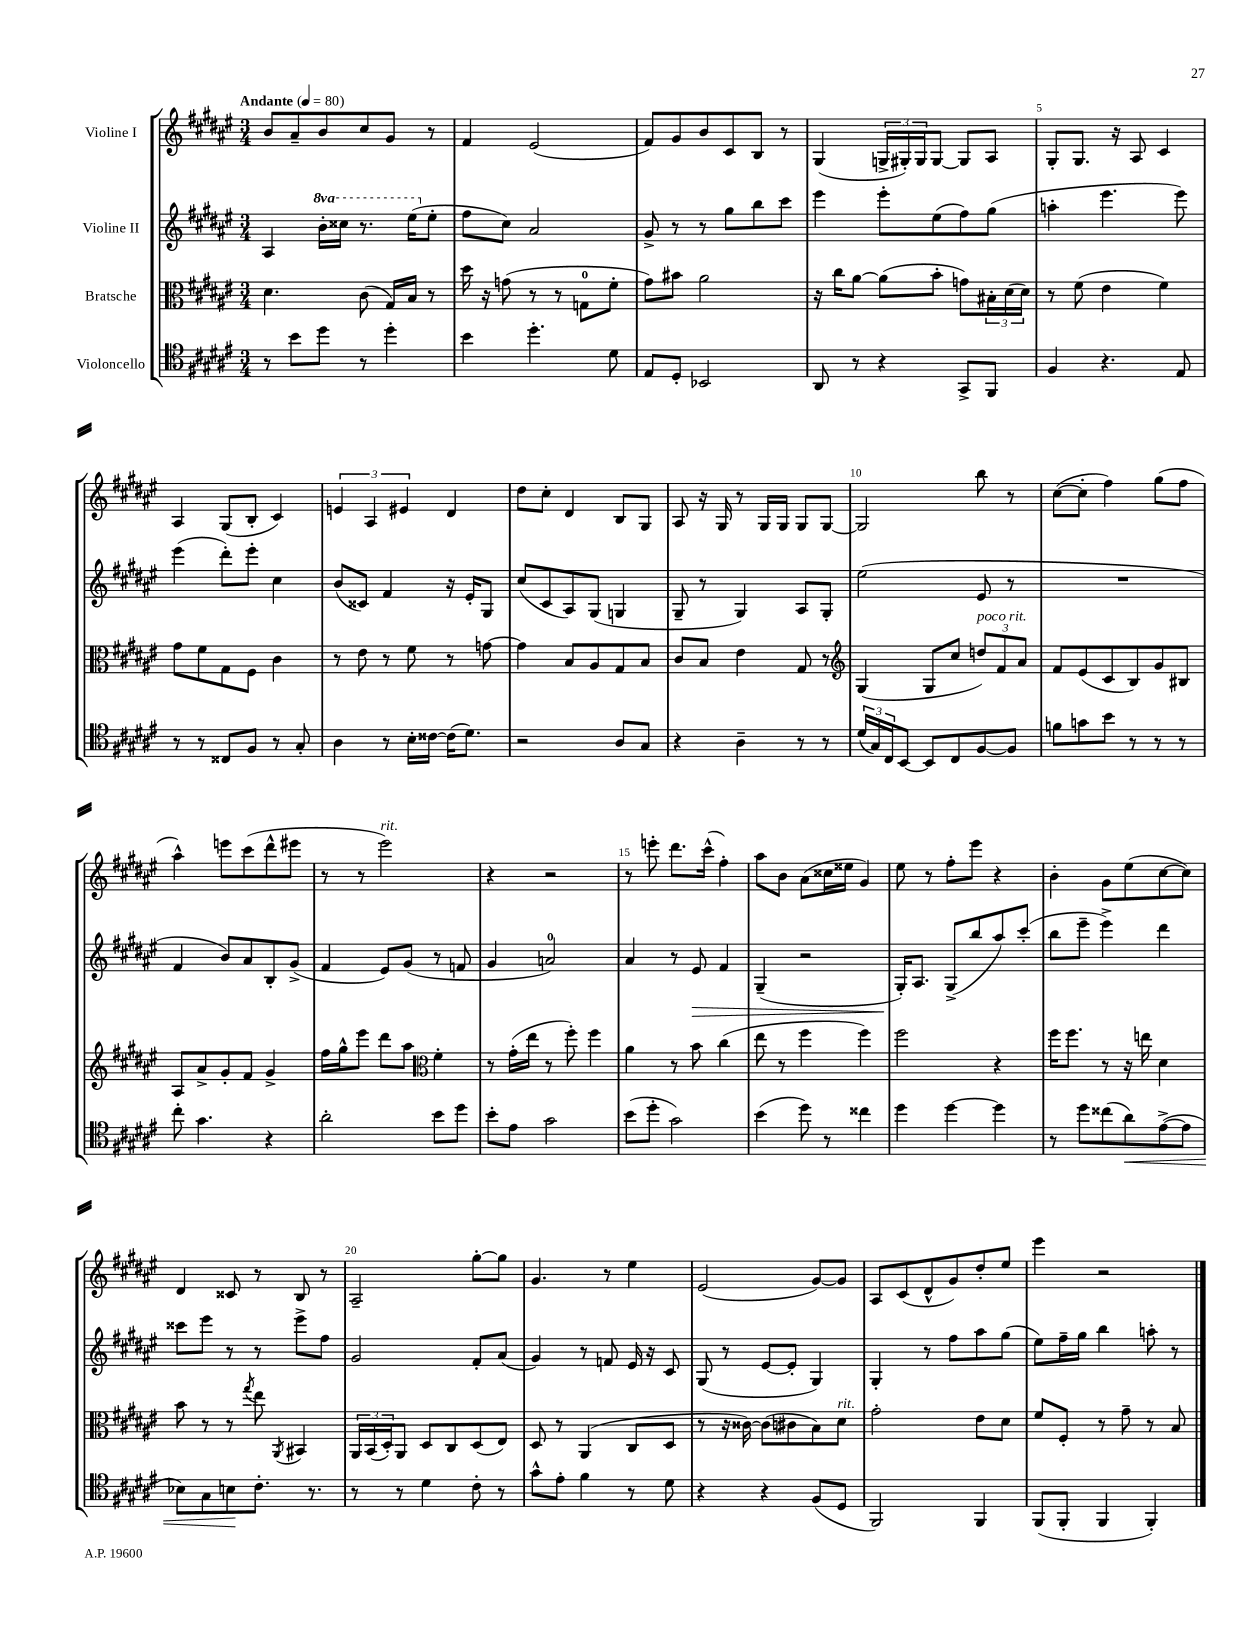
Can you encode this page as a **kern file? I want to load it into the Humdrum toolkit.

**kern	**dynam	**kern	**kern	**dynam	**kern
*part4	*part4	*part3	*part2	*part2	*part1
*staff4	*staff4	*staff3	*staff2	*staff2	*staff1
*I"Violoncello	*	*I"Bratsche	*I"Violine II	*	*I"Violine I
*clefC4	*	*clefC3	*clefG2	*	*clefG2
*k[f#c#g#d#a#e#]	*	*k[f#c#g#d#a#e#]	*k[f#c#g#d#a#e#]	*	*k[f#c#g#d#a#e#]
*M3/4	*	*M3/4	*M3/4	*	*M3/4
*MM80	*	*MM80	*MM80	*	*MM80
=1	=1	=1	=1	=1	=1
!	!	!	!	!	!LO:TX:a:B:t=Andante
8r	.	4.d#\	4A#/	.	8b/L
8b\L	.	.	.	.	8a#~/
*	*	*	*8va	*	*
8dd#\J	.	.	16bb'\LL	.	8b/
.	.	.	16ccc##X\JJ	.	.
8r	.	(8c#\	8.r	.	8cc#/
4dd#'\	.	16G#/LL)	.	.	8g#/J
.	.	16B/JJ	(16eee#\KL	.	.
*	*	*	*X8va	*	*
.	.	8r	8ee#'\J	.	8r
=2	=2	=2	=2	=2	=2
4b\	.	16dd#\	8ff#\L	.	4f#/
.	.	16r	.	.	.
.	.	(8gn\	8cc#\J)	.	.
4.dd#'\	.	8r	2a#/	.	(2e#/
.	.	8r	.	.	.
.	.	8Gn\L	.	.	.
8d#\	.	8f#'\J	.	.	.
=3	=3	=3	=3	=3	=3
8E#/L	.	8g#\L)	8g#^/	.	8f#/L)
8D#'/J	.	8b#X\J	8r	.	8g#/
2BB-X/	.	2a#\	8r	.	8b/
.	.	.	8gg#\L	.	8c#/
.	.	.	8bb\	.	8B/J
.	.	.	8ccc#\J	.	8r
=4	=4	=4	=4	=4	=4
8AA#/	.	16r	4eee#\	.	(4G#/
.	.	16cc#\KL	.	.	.
8r	.	[8a#\J	.	.	.
4r	.	(8a#\L]	8eee#'\L	.	24Gn^/LL
.	.	.	.	.	24G#X'/)
.	.	.	.	.	24G#/J
.	.	8b'\J	(8ee#\	.	[8G#/J
8GG#^/L	.	8gn\L)	8ff#\)	.	8G#/L]
8FF#/J	.	24B#X'\L	(8gg#\J	.	8A#/J
.	.	(24d#\	.	.	.
.	.	24d#\JJ)	.	.	.
=5	=5	=5	=5	=5	=5
4F#/	.	8r	4aan'\	.	8G#'/L
.	.	(8f#\	.	.	8.G#/J
4.r	.	4e#\	4.eee#\	.	.
.	.	.	.	.	16r
.	.	.	.	.	8A#/
.	.	4f#\)	.	.	4c#/
8E#/	.	.	8eee#\)	.	.
!!LO:LB:g=z
=6	=6	=6	=6	=6	=6
8r	.	8g#\L	(4eee#\	.	4A#/
8r	.	8f#\	.	.	.
8C##X/L	.	8G#\	8ddd#'\L)	.	(8G#/L
8F#/J	.	8F#\J	8eee#'\J	.	8B'/J
8r	.	4c#\	4cc#\	.	4c#/)
8G#'/	.	.	.	.	.
=7	=7	=7	=7	=7	=7
4A#\	.	8r	(8b/L	.	6en/
.	.	8e#\	8c##X/J)	.	.
.	.	.	.	.	6A#/
8r	.	8r	4f#/	.	.
.	.	.	.	.	6e#X/
16B'\LL	.	8f#\	.	.	.
[16c##X\JJ	.	.	.	.	.
(16c##\KL]	.	8r	16r	.	4d#/
8.d#\J)	.	.	16e#'/KL	.	.
.	.	[8gn\	8G#/J	.	.
=8	=8	=8	=8	=8	=8
2r	.	4g\]	(8cc#/L	.	8dd#\L
.	.	.	8c#/	.	8cc#'\J
.	.	8B/L	8A#/)	.	4d#/
.	.	8A#/	(8G#/J	.	.
8A#/L	.	8G#/	4Gn/	.	8B/L
8G#/J	.	8B/J	.	.	8G#/J
=9	=9	=9	=9	=9	=9
4r	.	8c#/L	8G#~/	.	8A#/
.	.	8B/J	8r	.	16r
.	.	.	.	.	16G#/
4A#~\	.	4e#\	4G#/)	.	8r
.	.	.	.	.	16G#/LL
.	.	.	.	.	16G#/JJ
8r	.	8G#/	8A#/L	.	8G#/L
8r	.	8r	8G#'/J	.	[8G#/J
=10	=10	=10	=10	=10	=10
*	*	*clefG2	*	*	*
(24d#/LL	.	(4G#/	(2ee#\	.	2G#/]
24G#/)	.	.	.	.	.
24C#/J	.	.	.	.	.
[8BB/J	.	.	.	.	.
8BB/L]	.	8G#/L	.	.	.
8C#/	.	8cc#/J	.	.	.
!	!	!LO:TX:a:i:t=poco rit.	!	!	!
[8F#/	.	12ddn/L)	8e#/	.	8bb\
.	.	12f#/	.	.	.
8F#/J]	.	.	8r	.	8r
.	.	12a#/J	.	.	.
=11	=11	=11	=11	=11	=11
8fn\L	.	8f#/L	2.r	.	([8cc#\L
8gn\	.	(8e#/	.	.	8cc#'\J]
8b\J	.	8c#/	.	.	4ff#\)
8r	.	8B/)	.	.	.
8r	.	8g#/	.	.	(8gg#\L
8r	.	8B#X/J	.	.	8ff#\J
!!LO:LB:g=z
=12	=12	=12	=12	=12	=12
8cc#'\	.	8A#/L	4f#/	.	4aa#^^\)
4.g#\	.	8a#^/	.	.	.
.	.	8g#'/	8b/L)	.	8eeen\L
.	.	8f#/J	8a#/	.	(8ccc#\
4r	.	4g#^/	8B'/	.	8ddd#^^\
.	.	.	(8g#^/J	.	8eee#X\J
=13	=13	=13	=13	=13	=13
2a#'\	.	16ff#\LL	4f#/	.	8r
.	.	16gg#^^\J	.	.	.
.	.	8eee#\J	.	.	8r
!	!	!	!	!	!LO:TX:a:i:t=rit.
.	.	8ddd#\L	8e#/L)	.	2eee#\)
.	.	8aa#\J	(8g#/J	.	.
*	*	*clefC3	*	*	*
8b\L	.	4f#'\	8r	.	.
8dd#\J	.	.	8fn/	.	.
=14	=14	=14	=14	=14	=14
8b'\L	.	8r	4g#/	.	4r
8e#\J	.	(16g#'\LL	.	.	.
.	.	16ee#\JJ	.	.	.
2g#\	.	8r	2an/)	.	2r
.	.	8ff#'\)	.	.	.
.	.	4ff#\	.	.	.
=15	=15	=15	=15	=15	=15
(8b\L	.	4a#\	4a#/	.	8r
8dd#'\J	.	.	.	.	8eeen'\
2g#\)	.	8r	8r	.	8.ddd#\L
!	!	!	!	!LO:HP:b	!
.	.	8b\	8e#/	>	.
.	.	.	.	.	(16ccc#^^\Jk
.	.	(4cc#\	4f#/	.	4ff#'\)
=16	=16	=16	=16	=16	=16
(4b\	.	8ee#\	(4G#~/	.	8aa#\L
.	.	8r	.	.	8b\J
8dd#\)	.	4ff#\	2r	.	(8a#\L
8r	.	.	.	.	16cc##X\L
.	.	.	.	.	16ee##X\JJ
4cc##X\	.	4ff#\)	.	.	4g#/)
=17	=17	=17	=17	=17	=17
4dd#\	.	2ff#\	16G#'/KL)	.	8ee#\
.	.	.	8.A#/J	]	.
.	.	.	.	.	8r
[4dd#\	.	.	(8G#^/L	.	8ff#'\L
.	.	.	8bb/	.	8eee#\J
4dd#\]	.	4r	8aa#/)	.	4r
.	.	.	(8ccc#'/J	.	.
=18	=18	=18	=18	=18	=18
8r	.	16ff#\KL	8bb\L	.	4b'\
.	.	8.ff#\J	.	.	.
8dd#\L	.	.	8eee#~\J	.	.
(8cc##X\	.	8r	4eee#^\)	.	8g#\L
!	!LO:HP:b	!	!	!	!
8a#\)	<	16r	.	.	(8ee#\
.	.	16een\	.	.	.
([8e#^\	.	4d#\	4ddd#\	.	[8cc#\
8e#\J]	.	.	.	.	8cc#\J])
!!LO:LB:g=z
=19	=19	=19	=19	=19	=19
8B-X\L)	.	8b\	8ccc##X\L	.	4d#/
8G#\	.	8r	8eee#\J	.	.
8Bn\	.	8r	8r	.	8c##X/
.	.	8qgg#/	.	.	.
8.c#'\J	[	8ee#\	8r	.	8r
.	.	8qAA#/	.	.	.
.	.	4BB#X/	8eee#^\L	.	8B/
8.r	.	.	.	.	.
.	.	.	8ff#\J	.	8r
=20	=20	=20	=20	=20	=20
8r	.	24AA#/LL	2g#/	.	2A#~/
.	.	(24BB/	.	.	.
.	.	24D#'/J)	.	.	.
8r	.	8AA#/J	.	.	.
4d#\	.	8D#/L	.	.	.
.	.	8C#/	.	.	.
8c#'\	.	(8D#/	8f#'/L	.	[8gg#'\L
8r	.	8E#/J)	(8a#/J	.	8gg#\J]
=21	=21	=21	=21	=21	=21
8g#^^\L	.	8D#/	4g#/)	.	4.g#/
8e#'\J	.	8r	.	.	.
4f#\	.	(4AA#/	8r	.	.
.	.	.	8fn/	.	8r
8r	.	8C#/L	16e#/	.	4ee#\
.	.	.	16r	.	.
8d#\	.	8D#/J	8c#/	.	.
=22	=22	=22	=22	=22	=22
4r	.	8r	(8G#/	.	(2e#/
.	.	16r	8r	.	.
.	.	[16c##X\)	.	.	.
4r	.	(8c##\L]	[8e#/L	.	.
.	.	8c#X\	8e#'/J]	.	.
(8F#/L	.	8B\)	4G#/)	.	[8g#/L)
!	!	!LO:TX:a:i:t=rit.	!	!	!
8D#/J	.	8d#\J	.	.	8g#/J]
=23	=23	=23	=23	=23	=23
2FF#/)	.	2g#'\	4G#'/	.	8A#/L
.	.	.	.	.	(8c#/
.	.	.	8r	.	8d#^^/
.	.	.	8ff#\L	.	8g#/)
4FF#/	.	8e#\L	8aa#\	.	8dd#'/
.	.	8d#\J	(8gg#\J	.	8ee#/J
=24	=24	=24	=24	=24	=24
(8FF#/L	.	8f#/L	8ee#\L)	.	4eee#\
8FF#'/J	.	8F#'/J	16ff#~\L	.	.
.	.	.	16gg#\JJ	.	.
4FF#/	.	8r	4bb\	.	2r
.	.	8g#~\	.	.	.
4FF#'/)	.	8r	8aan'\	.	.
.	.	8B/	8r	.	.
==	==	==	==	==	==
*-	*-	*-	*-	*-	*-
